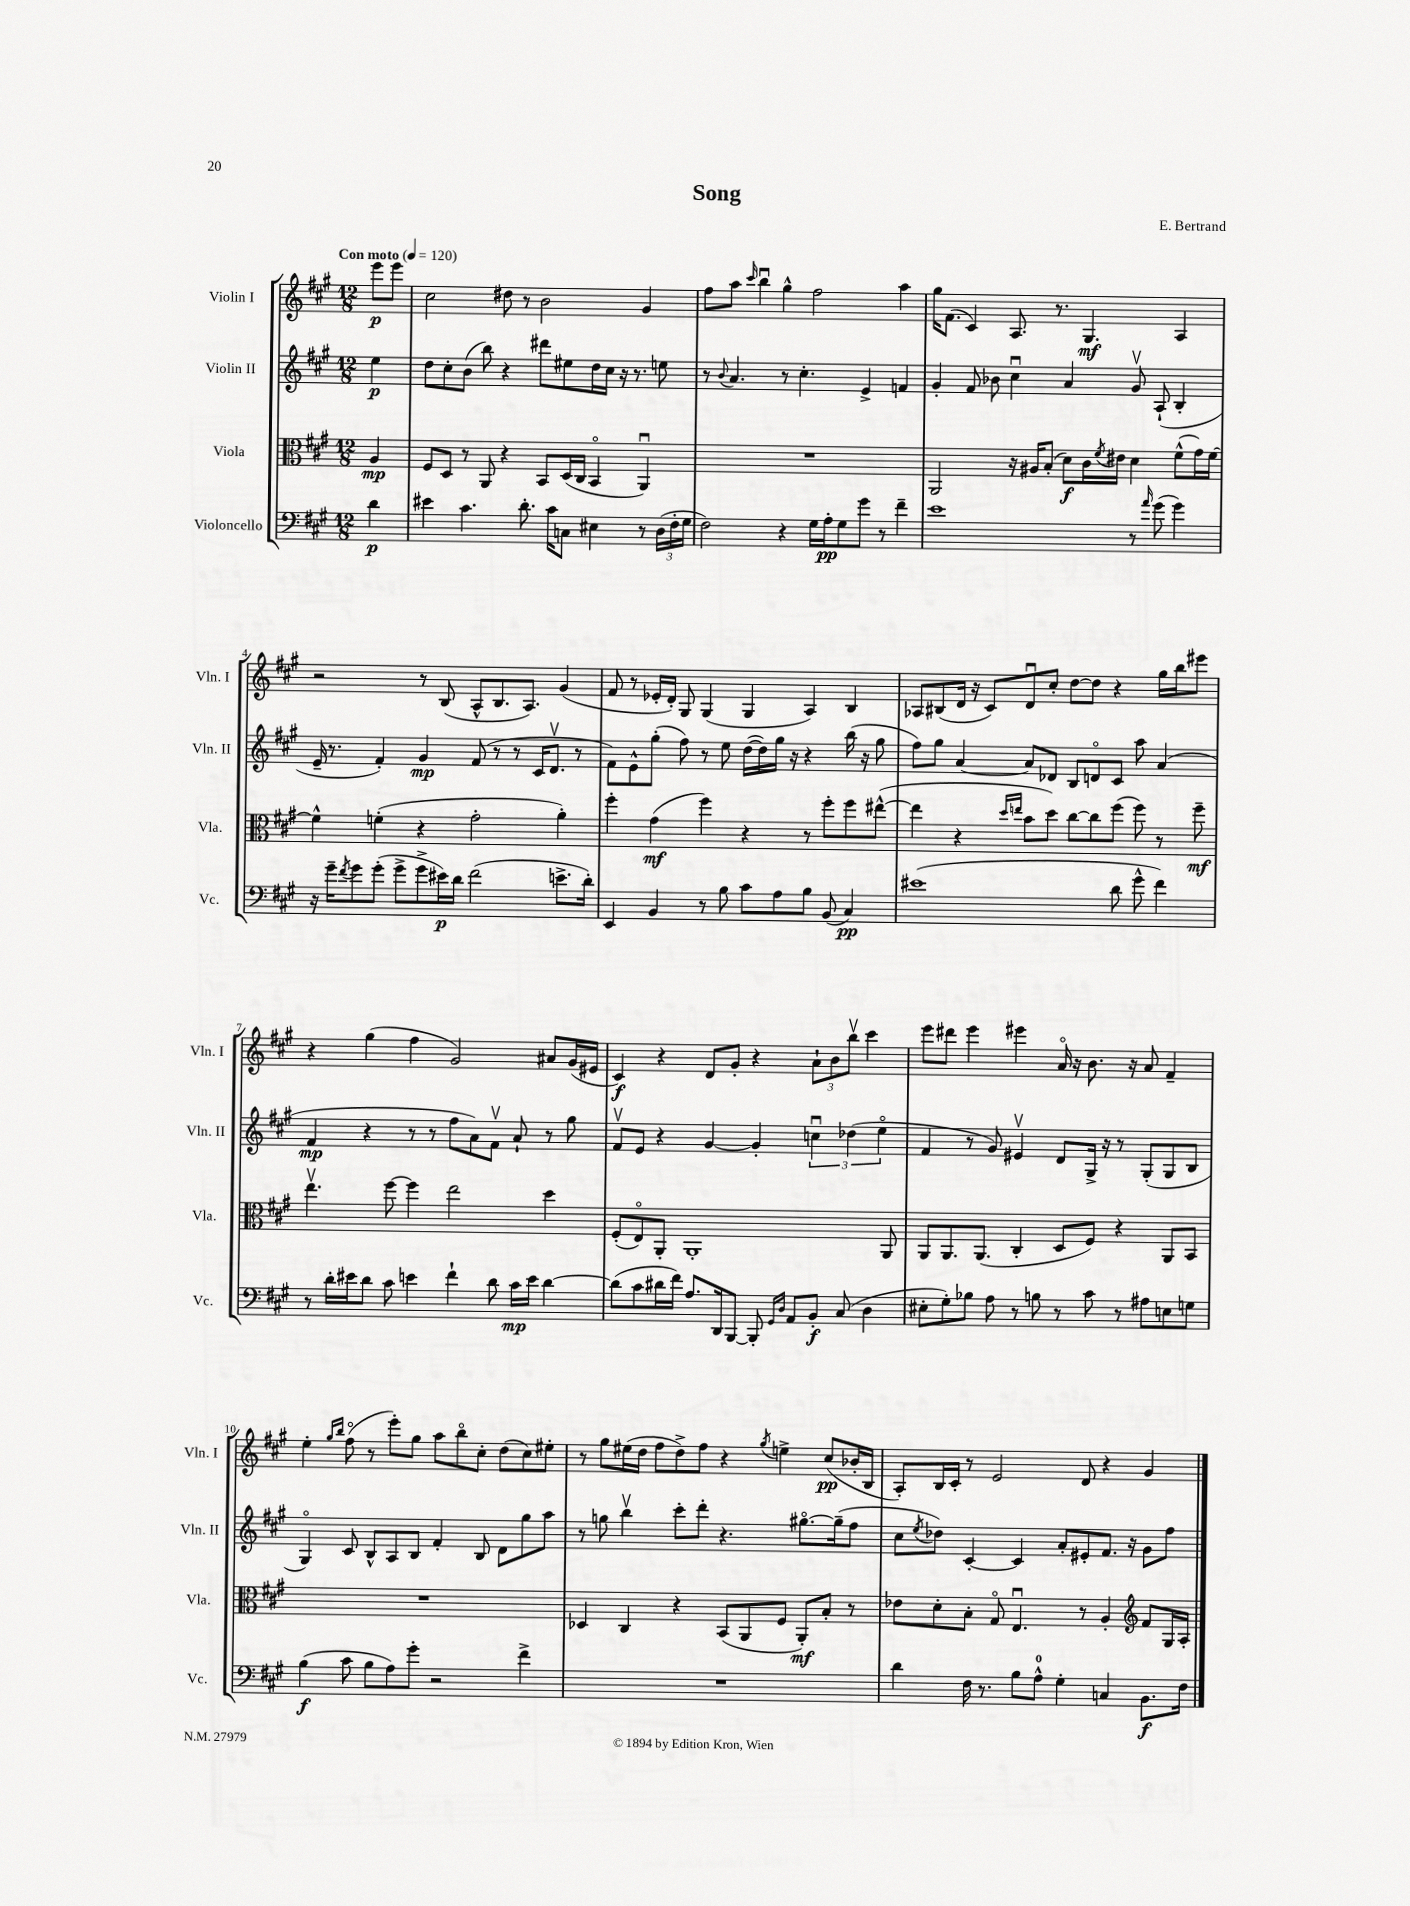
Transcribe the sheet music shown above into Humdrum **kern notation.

**kern	**dynam	**kern	**dynam	**kern	**dynam	**kern	**dynam
*part4	*part4	*part3	*part3	*part2	*part2	*part1	*part1
*staff4	*staff4	*staff3	*staff3	*staff2	*staff2	*staff1	*staff1
*I"Violoncello	*	*I"Viola	*	*I"Violin II	*	*I"Violin I	*
*I'Vc.	*	*I'Vla.	*	*I'Vln. II	*	*I'Vln. I	*
*clefF4	*	*clefC3	*	*clefG2	*	*clefG2	*
*k[f#c#g#]	*	*k[f#c#g#]	*	*k[f#c#g#]	*	*k[f#c#g#]	*
*M12/8	*	*M12/8	*	*M12/8	*	*M12/8	*
*MM120	*	*MM120	*	*MM120	*	*MM120	*
=	=	=	=	=	=	=	=
!	!	!	!	!	!	!LO:TX:a:B:t=Con moto	!
4d\	p	4A/	mp	4ee\	p	8eee\L	p
.	.	.	.	.	.	8eee\J	.
=1	=1	=1	=1	=1	=1	=1	=1
4e#X\	.	8F#/L	.	8dd\L	.	2cc#\	.
.	.	8D/J	.	8cc#'\	.	.	.
4.c#\	.	8r	.	(8b\J	.	.	.
.	.	8AA/	.	8bb\)	.	.	.
.	.	4r	.	4r	.	8dd#X\	.
8.d'\	.	.	.	.	.	8r	.
.	.	8BB/L	.	8ddd#X\L	.	2b\	.
16c#\KL	.	.	.	.	.	.	.
8Cn\J	.	(16D/L	.	8ee#X\	.	.	.
.	.	16C#/JJ	.	.	.	.	.
4E#X\	.	4BB/	.	16dd\L	.	.	.
.	.	.	.	16cc#\JJ	.	.	.
.	.	.	.	16r	.	.	.
.	.	.	.	8.r	.	.	.
8r	.	4AAu/)	.	.	.	4g#/	.
(24D\LL	.	.	.	8een\	.	.	.
24F#'\	.	.	.	.	.	.	.
24G#\JJ	.	.	.	.	.	.	.
=2	=2	=2	=2	=2	=2	=2	=2
2F#\)	.	1.r	.	8r	.	8ff#\L	.
.	.	.	.	8qqb/	.	.	.
.	.	.	.	4.a/	.	8aa\J	.
.	.	.	.	.	.	16qqccc#/	.
.	.	.	.	.	.	4bbu\	.
4r	.	.	.	8r	.	4gg#^^\	.
.	.	.	.	4.cc#'\	.	.	.
16G#\LL	.	.	.	.	.	2ff#\	.
16A'\J	pp	.	.	.	.	.	.
8G#\	.	.	.	.	.	.	.
8g#\J	.	.	.	4e^/	.	.	.
8r	.	.	.	.	.	.	.
4f#~\	.	.	.	4fn/	.	4aa\	.
=3	=3	=3	=3	=3	=3	=3	=3
1e	.	2AA/	.	4g#'/	.	16gg#\KL	.
.	.	.	.	.	.	(8.f#\J	.
.	.	.	.	8f#/	.	4c#/)	.
.	.	.	.	8b-X\	.	.	.
.	.	16r	.	4cc#u\	.	8.A/	.
.	.	16A#X/KL	.	.	.	.	.
.	.	(8B'/J	.	.	.	.	.
.	.	.	.	.	.	8.r	.
.	.	8d\L)	f	4a/	.	.	.
.	.	16c#\L	.	.	.	4.G#/	mf
.	.	8qf#/	.	.	.	.	.
.	.	16e#X\JJ	.	.	.	.	.
8r	.	4d\	.	8g#v/	.	.	.
16qqa/	.	.	.	.	.	.	.
(8g#\	.	.	.	(8A`/	.	.	.
4g#\)	.	(8f#^^\L	.	4B'/	.	4A/	.
.	.	16g#\L)	.	.	.	.	.
.	.	[16f#\JJ	.	.	.	.	.
!!LO:LB:g=z
=4	=4	=4	=4	=4	=4	=4	=4
16r	.	4f#^^\]	.	16e~/	.	2r	.
16g#~\KL	.	.	.	8.r	.	.	.
8qf#/	.	.	.	.	.	.	.
8g#\	.	.	.	.	.	.	.
(8g#'\J	.	(4fn'\	.	4f#'/)	.	.	.
8g#^\L	.	.	.	.	.	.	.
8g#^\	.	4r	.	4g#/	mp	8r	.
16e#X\L)	p	.	.	.	.	(8B/	.
16d\JJ	.	.	.	.	.	.	.
(2f#\	.	2g#'\	.	(8f#/	.	8A^^/L	.
.	.	.	.	8r	.	8.B/	.
.	.	.	.	8r	.	.	.
.	.	.	.	.	.	8.A/J)	.
.	.	.	.	16c#/KL	.	.	.
.	.	.	.	8.dv/J	.	.	.
8.en^\L	.	4a'\)	.	.	.	(4g#/	.
.	.	.	.	8r	.	.	.
16d'\Jk)	.	.	.	.	.	.	.
=5	=5	=5	=5	=5	=5	=5	=5
4EE/	.	4ff#'\	.	8f#\L)	.	8f#/	.
.	.	.	.	8e^^\	.	8r	.
4BB/	.	(4g#\	mf	(8gg#'\J	.	16e-X'/LL	.
.	.	.	.	.	.	16d'/JJ)	.
.	.	.	.	8ff#\)	.	8G#/	.
8r	.	4ff#\)	.	8r	.	(4G#/	.
8B\	.	.	.	8ee\	.	.	.
8c#\L	.	4r	.	([16dd\LL	.	4G#/	.
.	.	.	.	16dd\])	.	.	.
8A\	.	.	.	16gg#\JJ	.	.	.
.	.	.	.	16r	.	.	.
8B\J	.	8r	.	4r	.	4A/)	.
(8BB/	.	8ff#'\L	.	.	.	.	.
4C#/)	pp	8ff#\	.	(16bb\	.	4B/	.
.	.	.	.	16r	.	.	.
.	.	([8ee#X^^\J	.	8gg#\	.	.	.
=6	=6	=6	=6	=6	=6	=6	=6
(1e#X	.	4ee#\]	.	8ff#\L)	.	8A-X/L	.
.	.	.	.	8gg#\J	.	(8B#X/	.
.	.	4r	.	[4a/	.	16d/Jk	.
.	.	.	.	.	.	16r	.
.	.	.	.	.	.	8c#/L)	.
.	.	16qqdd/LL	.	.	.	.	.
.	.	16qqeen/JJ	.	.	.	.	.
.	.	8b\L	.	8a/L]	.	8du/	.
.	.	8dd\J)	.	8d-X/J	.	8cc#'/J	.
.	.	[8cc#\L	.	8B/L	.	[8dd\L	.
.	.	8cc#\]	.	8dn/	.	8dd\J]	.
8d\	.	(8ff#\J	.	8c#/J	.	4r	.
8g#^^\	.	8ff#\)	.	8aa\	.	.	.
4f#\)	.	8r	.	(4a/	.	16gg#\LL	.
.	.	.	.	.	.	16bb\J	.
.	.	8ff#~\	mf	.	.	8eee#X\J	.
!!LO:LB:g=z
=7	=7	=7	=7	=7	=7	=7	=7
8r	.	4.eev\	.	4f#/	mp	4r	.
16d'\LL	.	.	.	.	.	.	.
16e#X\J	.	.	.	.	.	.	.
8d\J	.	.	.	4r	.	(4gg#\	.
8c#\	.	[8ff#\	.	.	.	.	.
4en\	.	4ff#\]	.	8r	.	4ff#\	.
.	.	.	.	8r	.	.	.
4f#`\	.	2ee\	.	8ff#\L	.	2g#/)	.
.	.	.	.	8a\)	.	.	.
8d\	.	.	.	8f#v\J	.	.	.
16c#\LL	mp	.	.	8a`/	.	.	.
16e\JJ	.	.	.	.	.	.	.
[4d\	.	4dd\	.	8r	.	8a#X/L	.
.	.	.	.	8gg#\	.	(16g#/L	.
.	.	.	.	.	.	16e#X/JJ	.
=8	=8	=8	=8	=8	=8	=8	=8
(8d\L]	.	(8F#'/L	.	8f#v/L	.	4c#/)	f
8c#\	.	8E/)	.	8e/J	.	.	.
16d#X\L	.	8AA'/J	.	4r	.	4r	.
16f#\JJ)	.	.	.	.	.	.	.
8.A/L	.	1AA'	.	.	.	.	.
.	.	.	.	[4g#/	.	8d/L	.
16DD/k	.	.	.	.	.	.	.
[8BBB/J	.	.	.	.	.	8g#'/J	.
8BBB'/]	.	.	.	4g#'/]	.	4r	.
16qqGG#/LL	.	.	.	.	.	.	.
16qqD/JJ	.	.	.	.	.	.	.
8AA/L	.	.	.	.	.	.	.
8BB'/J	f	.	.	6ccnu\	.	12a`\L	.
.	.	.	.	.	.	12b\	.
(8C#/	.	.	.	.	.	.	.
.	.	.	.	(6dd-X\	.	12bbv\J	.
4D\	.	.	.	.	.	4ccc#\	.
.	.	.	.	6ee\	.	.	.
.	.	8AA/	.	.	.	.	.
=9	=9	=9	=9	=9	=9	=9	=9
8E#X'\L	.	8AA/L	.	4f#/	.	8eee\L	.
8G#'\)	.	8.AA/	.	.	.	8ddd#X\J	.
8B-X\J	.	.	.	8r	.	4eee\	.
.	.	(8.AA/J	.	.	.	.	.
8A\	.	.	.	8g#/)	.	.	.
8r	.	4C#'/	.	4e#Xv/	.	4eee#X\	.
8Bn\	.	.	.	.	.	.	.
8r	.	8D/L	.	8d/L	.	16a/	.
.	.	.	.	.	.	16r	.
8c#\	.	8F#/J)	.	16G#^/Jk	.	8.b\	.
.	.	.	.	16r	.	.	.
8r	.	4r	.	8r	.	.	.
.	.	.	.	.	.	16r	.
8A#X\L	.	.	.	(8G#'/L	.	8a/	.
8En\	.	8AA/L	.	8G#/	.	4f#~/	.
8Gn\J	.	8BB/J	.	8B/J	.	.	.
!!LO:LB:g=z
=10	=10	=10	=10	=10	=10	=10	=10
(4B\	f	1.r	.	4G#/)	.	4ee'\	.
.	.	.	.	.	.	16qqgg#/LL	.
.	.	.	.	.	.	16qqbb/JJ	.
8c#\	.	.	.	8c#/	.	(8ff#\	.
8B\L	.	.	.	8B^^/L	.	8r	.
8A\)	.	.	.	8A/	.	8eee'\L)	.
8g#'\J	.	.	.	8B/J	.	8gg#\J	.
2r	.	.	.	4f#'/	.	8aa\L	.
.	.	.	.	.	.	8bb\	.
.	.	.	.	8B/	.	8cc#'\J	.
.	.	.	.	8d\L	.	(8dd\L	.
4f#^\	.	.	.	8gg#\	.	8cc#\)	.
.	.	.	.	8aa\J	.	8ee#X'\J	.
=11	=11	=11	=11	=11	=11	=11	=11
1.r	.	4D-X/	.	8r	.	8r	.
.	.	.	.	8ggn\	.	8gg#\L	.
.	.	4C#/	.	4bbv\	.	(16ee#X\L	.
.	.	.	.	.	.	16dd\JJ	.
.	.	.	.	.	.	8ff#\L	.
.	.	4r	.	8ccc#'\L	.	8dd^\)	.
.	.	.	.	8ddd'\J	.	8ff#\J	.
.	.	(8BB/L	.	4.r	.	4r	.
.	.	8AA/	.	.	.	.	.
.	.	.	.	.	.	8qgg#/	.
.	.	8F#/J	.	.	.	4een^\	.
.	.	8AA'/L)	mf	[8.gg#X\L	.	.	.
.	.	8B'/J	.	.	.	(8cc#/L	pp
.	.	.	.	(16gg#~\k]	.	.	.
.	.	8r	.	8ff#\J	.	16b-X'/L	.
.	.	.	.	.	.	16B/JJ	.
=12	=12	=12	=12	=12	=12	=12	=12
4d\	.	8e-X\L	.	8cc#\L	.	8A'/L)	.
.	.	.	.	8qee/	.	.	.
.	.	8d'\	.	8dd-X\J)	.	16B/L	.
.	.	.	.	.	.	16c#'/JJ	.
16F#\	.	8B'\J	.	[4c#'/	.	8r	.
8.r	.	.	.	.	.	.	.
.	.	8G#/	.	.	.	2e/	.
8B\L	.	4.Eu/	.	4c#/]	.	.	.
8A^^\J	.	.	.	.	.	.	.
4G#'\	.	.	.	8a'/L	.	.	.
.	.	8r	.	8e#X'/	.	8d/	.
4Cn/	.	4A'/	.	8.f#/J	.	4r	.
.	.	.	.	16r	.	.	.
*	*	*clefG2	*	*	*	*	*
8.BB\L	f	8f#/L	.	8g#\L	.	4g#/	.
.	.	16G#/L	.	8ff#\J	.	.	.
16F#\Jk	.	16A'/JJ	.	.	.	.	.
==	==	==	==	==	==	==	==
*-	*-	*-	*-	*-	*-	*-	*-
